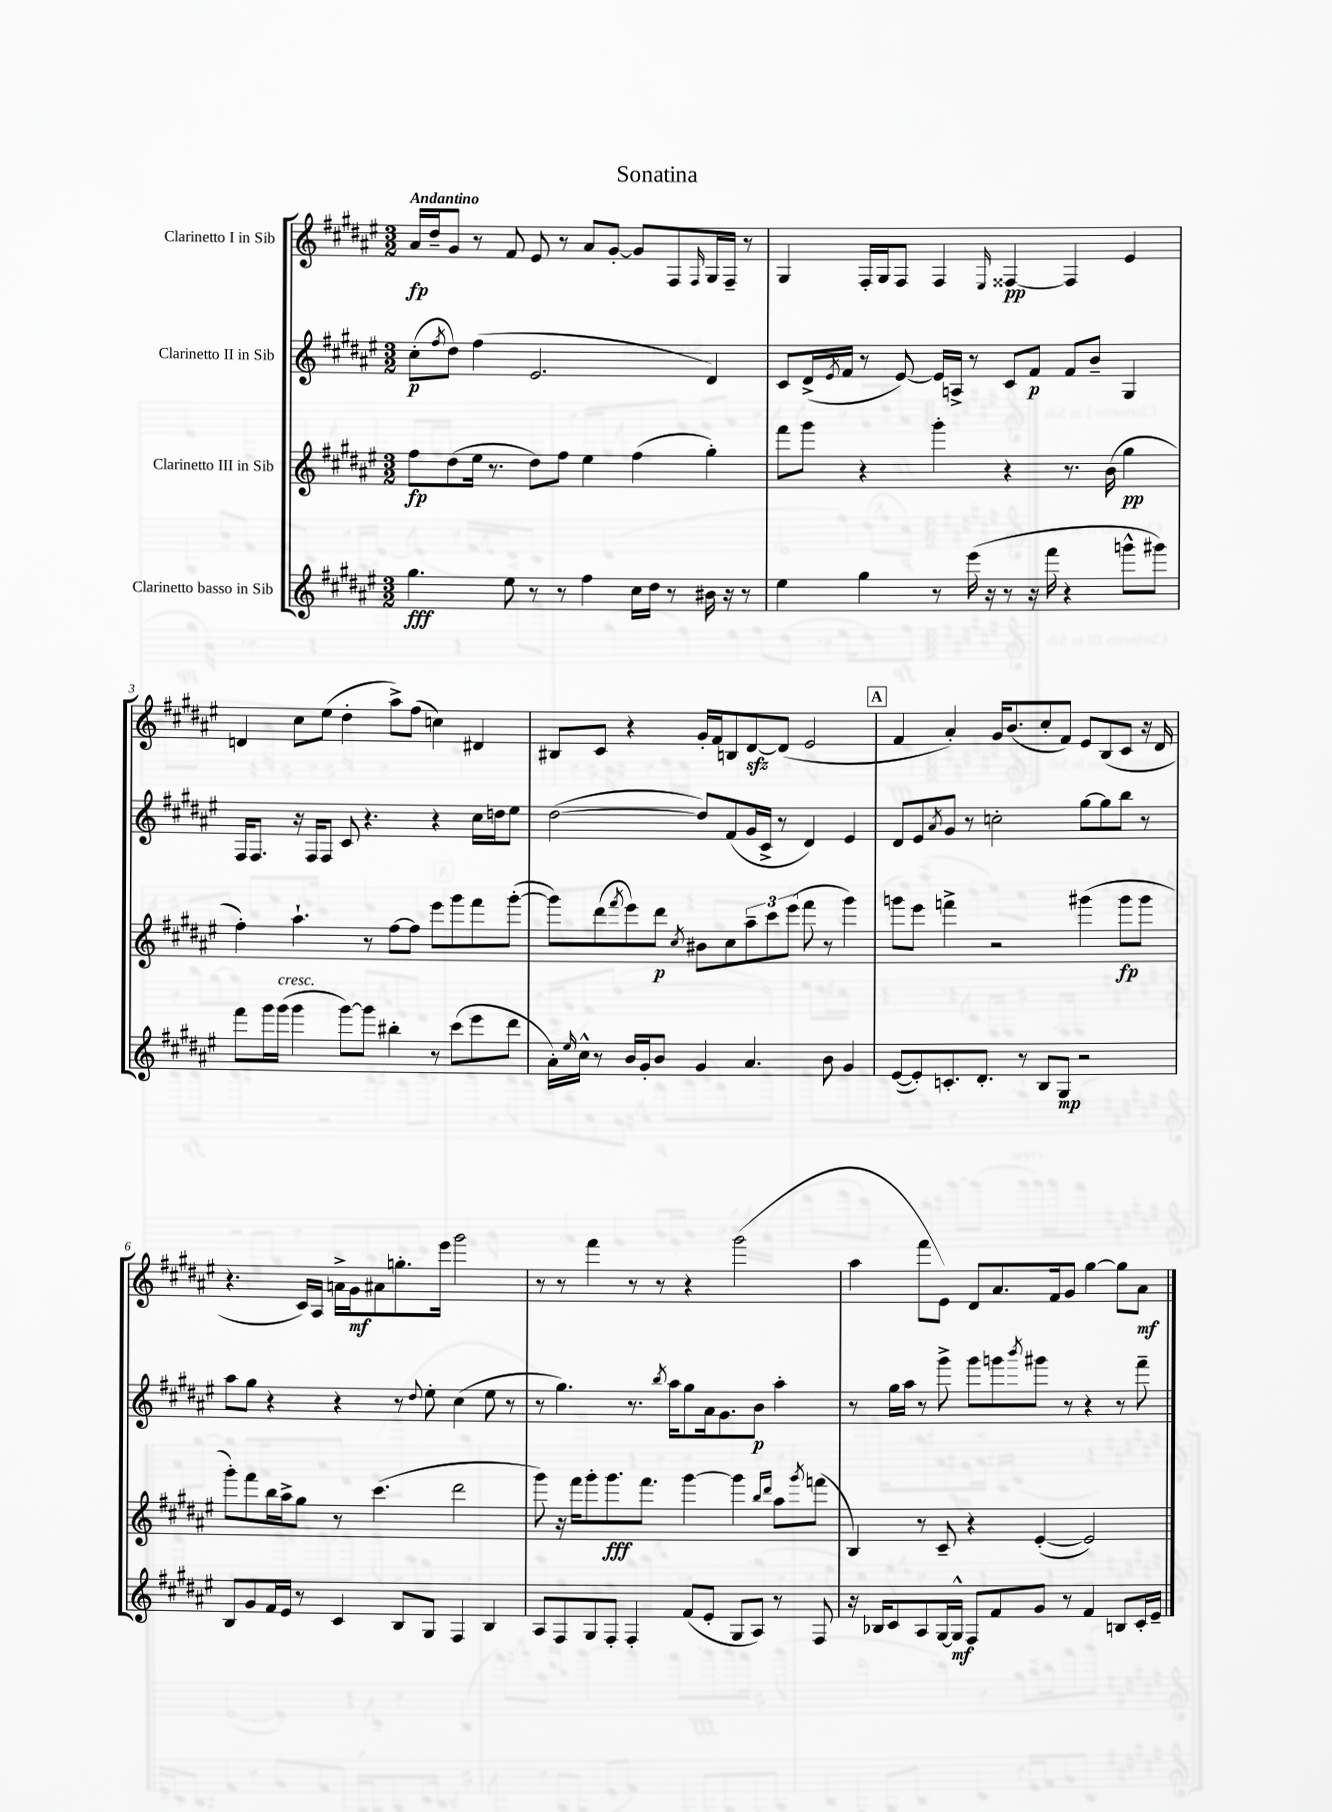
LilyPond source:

\header { title = "Sonatina" }
<<
\new StaffGroup <<
\new Staff = "s0" \with { instrumentName = "Clarinetto I in Sib" } {
    \clef treble \key fis \major \numericTimeSignature \time 3/2 \tempo "Andantino"
    ais'16\fp dis''16-- gis'8 r8 fis'8 eis'8 r8 ais'8 gis'8~-. gis'8 fis8 \grace { fis16 } gis16 fis16-- r8 |
    gis4 fis16-. gis16 fis8 fis4 \grace { eis16 } fisis4~\pp fisis4 eis'4 |
    d'4 cis''8 eis''8( dis''4-. ais''8->) fis''8( c''4) dis'4 |
    bis8 cis'8 r4 gis'16-. fis'16 b8 dis'8~\sfz dis'8( eis'2 |
    \mark \markup { \box "A" } fis'4 ais'4-.) gis'16 b'8.( cis''8-. fis'8) eis'8 b8( cis'8 r16 dis'16 |
    r4. cis'16) ais16 a'16-> gis'16\mf ais'8 g''8.-. eis'''16 gis'''2 |
    r8 r8 fis'''4 r8 r8 r4 gis'''2( |
    ais''4 fis'''8 eis'8) dis'8 ais'8. fis'16 gis'8 gis''4~ gis''8 ais'8\mf \bar "|." |
}
\new Staff = "s1" \with { instrumentName = "Clarinetto II in Sib" } {
    \clef treble \key fis \major \numericTimeSignature \time 3/2
    cis''8-.\p( \acciaccatura { fis''8 } dis''8) fis''4( eis'2. dis'4) |
    cis'8 dis'16->( \acciaccatura { eis'8 } fis'16 r8 eis'8~) eis'16 a16-> r8 cis'8 fis'8\p fis'8 b'8-- gis4 |
    fis16 fis8. r16 fis16 fis8 cis'8 r4. r4 cis''16 d''16 eis''8 |
    dis''2~( dis''8) fis'8( gis'16 cis'16-> r8 dis'4) eis'4 |
    \mark \markup { \box "A" } dis'8 eis'8 \acciaccatura { ais'8 } gis'8 r8 c''2-. gis''8~ gis''8 b''8 r8 |
    ais''8 gis''8 r4 r4 r8 \appoggiatura { dis''8 } eis''8-. cis''4( eis''8 r8 |
    r8 gis''4.) r8. \acciaccatura { b''8 } ais''16 gis''8 ais'16 gis'8. b'8\p ais''4-. |
    r8 gis''16 ais''16 r8 gis'''8-> gis'''8 g'''8 \acciaccatura { b'''8 } gis'''8 r8 r4 r8 fis'''8-- \bar "|." |
}
\new Staff = "s2" \with { instrumentName = "Clarinetto III in Sib" } {
    \clef treble \key fis \major \numericTimeSignature \time 3/2
    fis''8\fp dis''8( eis''16 r8. dis''8) fis''8 eis''4 fis''4( gis''4-.) |
    fis'''8 gis'''8 r4 gis'''4-. r4 r8. b'16( gis''4\pp |
    fis''4-.) ais''4.-! r8 fis''8~ fis''8 eis'''8 gis'''8 fis'''8 gis'''8~-.( |
    gis'''8) dis'''8( \acciaccatura { fis'''8 } eis'''8) dis'''8\p \acciaccatura { cis''8 } bis'8 cis''8 \tuplet 3/2 { ais''8-- cis'''8 eis'''8( } fis'''8 r8 gis'''4) |
    \mark \markup { \box "A" } g'''8 eis'''8 f'''4-> r2 gis'''4( gis'''8\fp gis'''8 |
    gis'''8-.) fis'''8 b''16 ais''16-> gis''8 r8 cis'''4.( dis'''2 |
    gis'''8) r16 fis'''16 gis'''8-. gis'''8.\fff fis'''8. gis'''4~ gis'''4 \grace { b''16 dis'''16 } ais''8 \acciaccatura { gis'''8 } f'''8( |
    b4) r8 cis'8-- r4 eis'4~-.( eis'2) \bar "|." |
}
\new Staff = "s3" \with { instrumentName = "Clarinetto basso in Sib" } {
    \clef treble \key fis \major \numericTimeSignature \time 3/2
    gis''4.\fff eis''8 r8 r8 fis''4 cis''16 dis''16 r8 bis'16 r16 r8 |
    eis''4 gis''4 r8 eis'''16( r16 r8 r16 fis'''16 r4 g'''8-^ gis'''8) |
    fis'''8 gis'''16 gis'''16^\markup { \italic "cresc." }( gis'''4 gis'''8~) gis'''8 bis''4-. r8 cis'''8( eis'''8 dis'''8 |
    ais'16-.) \grace { eis''16 } cis''16-^ r8 b'16 gis'16-. b'8 gis'4 ais'4. b'8 gis'4 |
    \mark \markup { \box "A" } eis'8~( eis'8-.) c'8.-. dis'8.-. r8 b8 gis8\mp r2 |
    b8 gis'8 fis'16 eis'16 r8 cis'4 b8 gis8 fis4 b4 |
    ais8 fis8 gis8 fis8-. fis4-. fis'8( eis'8-. gis8 ais8) r8 fis8 |
    r16 bes16 cis'8 ais8 gis16~ gis16-^\mf fis8 fis'8 gis'8 r8 fis'4 b8 cis'16-. eis'16-- \bar "|." |
}
>>
>>
